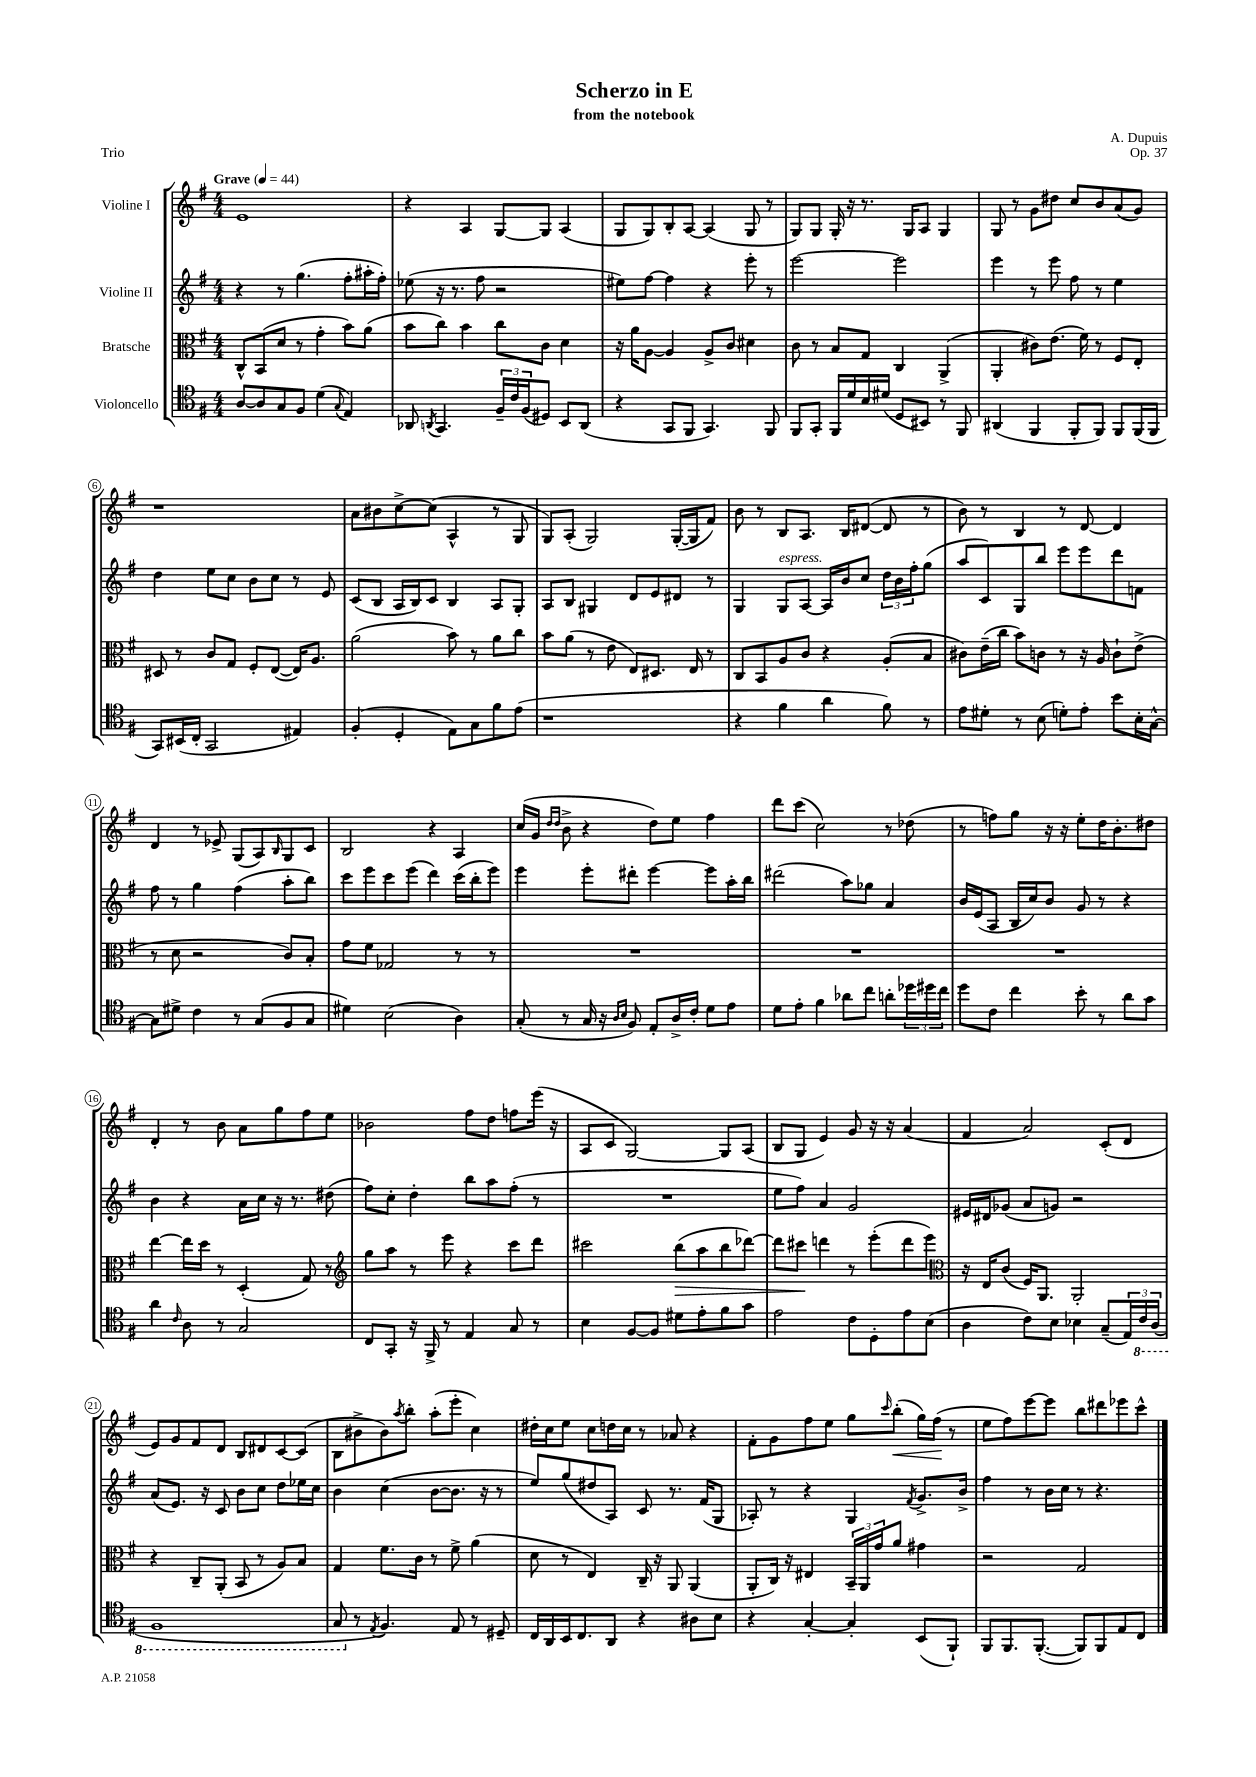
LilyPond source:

\header { title = "Scherzo in E" composer = "A. Dupuis" subtitle = "from the notebook" opus = "Op. 37" piece = "Trio" }
<<
\new StaffGroup <<
\new Staff = "s0" \with { instrumentName = "Violine I" } {
    \clef treble \key g \major \numericTimeSignature \time 4/4 \tempo "Grave" 4 = 44
    e'1 |
    r4 a4 g8~ g8 a4( |
    g8 g8) b8-. a8~ a4( g8 r8 |
    g8) g8 g16-. r16 r8. g16 a8 g4 |
    g8 r8 g'8 dis''8 c''8 b'8 a'8( g'8) |
    r1 |
    a'8 bis'8 c''8~-> c''8( a4-^ r8 g8 |
    g8) a8-.( g2) g16~-.( g16 fis'8) |
    b'8 r8 b8 a8. b16 dis'8~( dis'8 r8 |
    b'8) r8 b4 r8 d'8~ d'4 |
    d'4 r8 ees'8-> g8( a8) \grace { b16 } g8 c'8 |
    b2 r4 a4 |
    c''16( g'16 \grace { d''16 d''16 } b'8-> r4 d''8) e''8 fis''4 |
    d'''8 c'''8( c''2) r8 des''8( |
    r8 f''8) g''8 r16 r16 e''8-. d''16 b'8.-. dis''8 |
    d'4-. r8 b'8 a'8 g''8 fis''8 e''8 |
    bes'2 fis''8 d''8 f''8 e'''16( r16 |
    a8 c'8 g2~) g8 a8( |
    b8 g8 e'4) g'8 r16 r16 a'4( |
    fis'4 a'2) c'8-.( d'8 |
    e'8) g'8 fis'8 d'8 b8 dis'8 c'8~ c'8( |
    b8 bis'8-> bis'8) \acciaccatura { a''8 } b''8-. a''8-.( e'''8-. c''4) |
    dis''16-. c''16 e''8 c''8 d''16 c''16 r8 aes'8 r4 |
    fis'8-. g'8 fis''8 e''8 g''8 \grace { c'''16 } b''8-.\<( g''16) fis''16\!( r8 |
    e''8 fis''8) e'''8~ e'''8 b''8 dis'''8 ees'''8 c'''8-^ \bar "|." |
}
\new Staff = "s1" \with { instrumentName = "Violine II" } {
    \clef treble \key g \major \numericTimeSignature \time 4/4
    r4 r8 g''4.( fis''8-. ais''16-. fis''16-.) |
    ees''8( r16 r8. fis''8 r2 |
    eis''8) fis''8~ fis''4 r4 e'''8-. r8 |
    e'''2~ e'''2 |
    e'''4 r8 e'''8 fis''8 r8 e''4 |
    d''4 e''8 c''8 b'8 c''8 r8 e'8 |
    c'8( b8 a16 b16) c'8 b4 a8 g8-. |
    a8 b8 gis4 d'8 e'8 dis'8 r8 |
    g4 g8^\markup { \italic "espress." } a8~ a16 b'16 c''8 \tuplet 3/2 { d''16 b'16 fis''16-. } g''8( |
    a''8 c'8) g8 b''8 e'''8 e'''8 d'''8 f'8 |
    fis''8 r8 g''4 fis''4( a''8-. b''8) |
    c'''8 e'''8 c'''8 e'''8( d'''4) c'''16( b''16-. e'''8) |
    e'''4 e'''8-. dis'''8-. e'''4~ e'''8 a''16-. b''16 |
    dis'''2( a''8) ges''8 a'4 |
    b'16 e'16( a8 b16 c''16) b'8 g'8 r8 r4 |
    b'4 r4 a'16 c''16 r16 r8. dis''8( |
    fis''8) c''8-. d''4-. b''8 a''8 fis''8-.( r8 |
    R1 |
    e''8 fis''8) a'4 g'2 |
    eis'16 dis'16 ges'8( a'8 g'8) r2 |
    a'8( e'8.) r16 c'8 b'8 c''8 d''8 ees''16 c''16 |
    b'4 c''4( b'8~ b'8. r16 r8 |
    e''8) g''8( dis''8 a8) c'8 r8. fis'16( g8 |
    aes8-.) r8 r4 g4 \acciaccatura { fis'8 } g'8.-> b'16-> |
    fis''4 r8 b'16 c''16 r8 r4. \bar "|." |
}
\new Staff = "s2" \with { instrumentName = "Bratsche" } {
    \clef alto \key g \major \numericTimeSignature \time 4/4
    c8-^ b,8( d'8 r8 g'4-. b'8) a'8( |
    b'8 c''8) b'4 c''8 c'8 d'4 |
    r16 a'16 a8~ a4 a8-> c'8 dis'4 |
    c'8 r8 b8 g8 c4 a,4->( |
    a,4-. cis'8) e'8.( fis'16) r8 fis8 e8-. |
    dis8 r8 c'8 g8 fis8-. e8~( e16) a8. |
    a'2( b'8) r8 a'8 c''8 |
    b'8 a'8( r8 e'8 e8) dis8. e16 r8 |
    c8 b,8 a8 c'8 r4 a8-.( b8 |
    cis'8) e'16--( c''16 b'8) c'8 r8 r16 a16 c'8-! e'8->( |
    r8 d'8 r2 c'8) b8-. |
    g'8 fis'8 ges2 r8 r8 |
    R1 |
    R1 |
    R1 |
    e''4~ e''16 d''16 r8 d4-.( g8) r8 |
    \clef treble g''8 a''8 r8 e'''8 r4 c'''8 d'''8 |
    cis'''2 b''8\>( a''8 b''8 des'''8~) |
    des'''8 cis'''8\! d'''4 r8 e'''8-.( d'''8 e'''8) |
    \clef alto r16 e16 c'8( fis16) a,8. a,2-. |
    r4 c8-- a,8-.( b,8 r8 a8) b8 |
    g4 fis'8. c'16 r8 fis'8-> a'4( |
    d'8 r8 e4) c16-- r16 a,8 a,4( |
    a,8-. c16) r16 eis4 \tuplet 3/2 { b,16-- a,16 g'16 } a'8 gis'4 |
    r2 g2 \bar "|." |
}
\new Staff = "s3" \with { instrumentName = "Violoncello" } {
    \clef tenor \key g \major \numericTimeSignature \time 4/4
    a8~ a8 g8 fis8 d'4( \appoggiatura { g8 } e4) |
    aes,8 \acciaccatura { a,8 } g,4. \tuplet 3/2 { fis16-- c'16 fis16( } dis8) b,8 a,8( |
    r4 g,8 fis,8 g,4.) fis,8 |
    fis,8 g,8-. fis,16 d'16 b16 dis'16( d8 bis,8) r8 fis,8 |
    ais,4( fis,4 fis,8-. fis,8) fis,8 fis,16( fis,16 |
    g,8) bis,16( c16-. g,2 eis4) |
    fis4-.( d4-. e8) g8 fis'8 e'8( |
    r1 |
    r4 fis'4 a'4 fis'8) r8 |
    e'8 dis'8-. r8 b8( d'8-.) e'8-. b'8 b16-. g16~-^ |
    g8 dis'8-> c'4 r8 g8( fis8 g8 |
    dis'4) b2( a4) |
    g8-.( r8 g16 r16 \grace { a16 b16 } fis8) e8-. a16-> c'16-. d'8 e'8 |
    d'8 e'8-. fis'4 aes'8 c''8 a'8-. \tuplet 3/2 { des''16 dis''16 c''16 } |
    d''8 c'8 c''4 b'8-. r8 a'8 g'8 |
    a'4 \grace { c'16 } a8 r8 g2 |
    c8 g,8-. r16 fis,16-> r8 e4 g8 r8 |
    b4 fis8~ fis8 dis'8 e'8-. fis'8 g'8 |
    e'2 c'8 d8-. e'8 b8( |
    a4 c'8) b8 bes4 g8--( \tuplet 3/2 { e16) \ottava #-1 c16 a,16( } |
    fis,1 |
    g,8 \ottava #0 r8 \acciaccatura { e8 } fis4.) e8 r8 dis8-- |
    c16 a,16 b,16 c8. a,8 r4 ais8 b8 |
    r4 g4~-. g4-. b,8( fis,8-!) |
    fis,8 fis,8. fis,8.~-.( fis,8) fis,8 e8 c8 \bar "|." |
}
>>
>>
\layout { \context { \Score \override BarNumber.stencil = #(make-stencil-circler 0.1 0.3 ly:text-interface::print) } }
